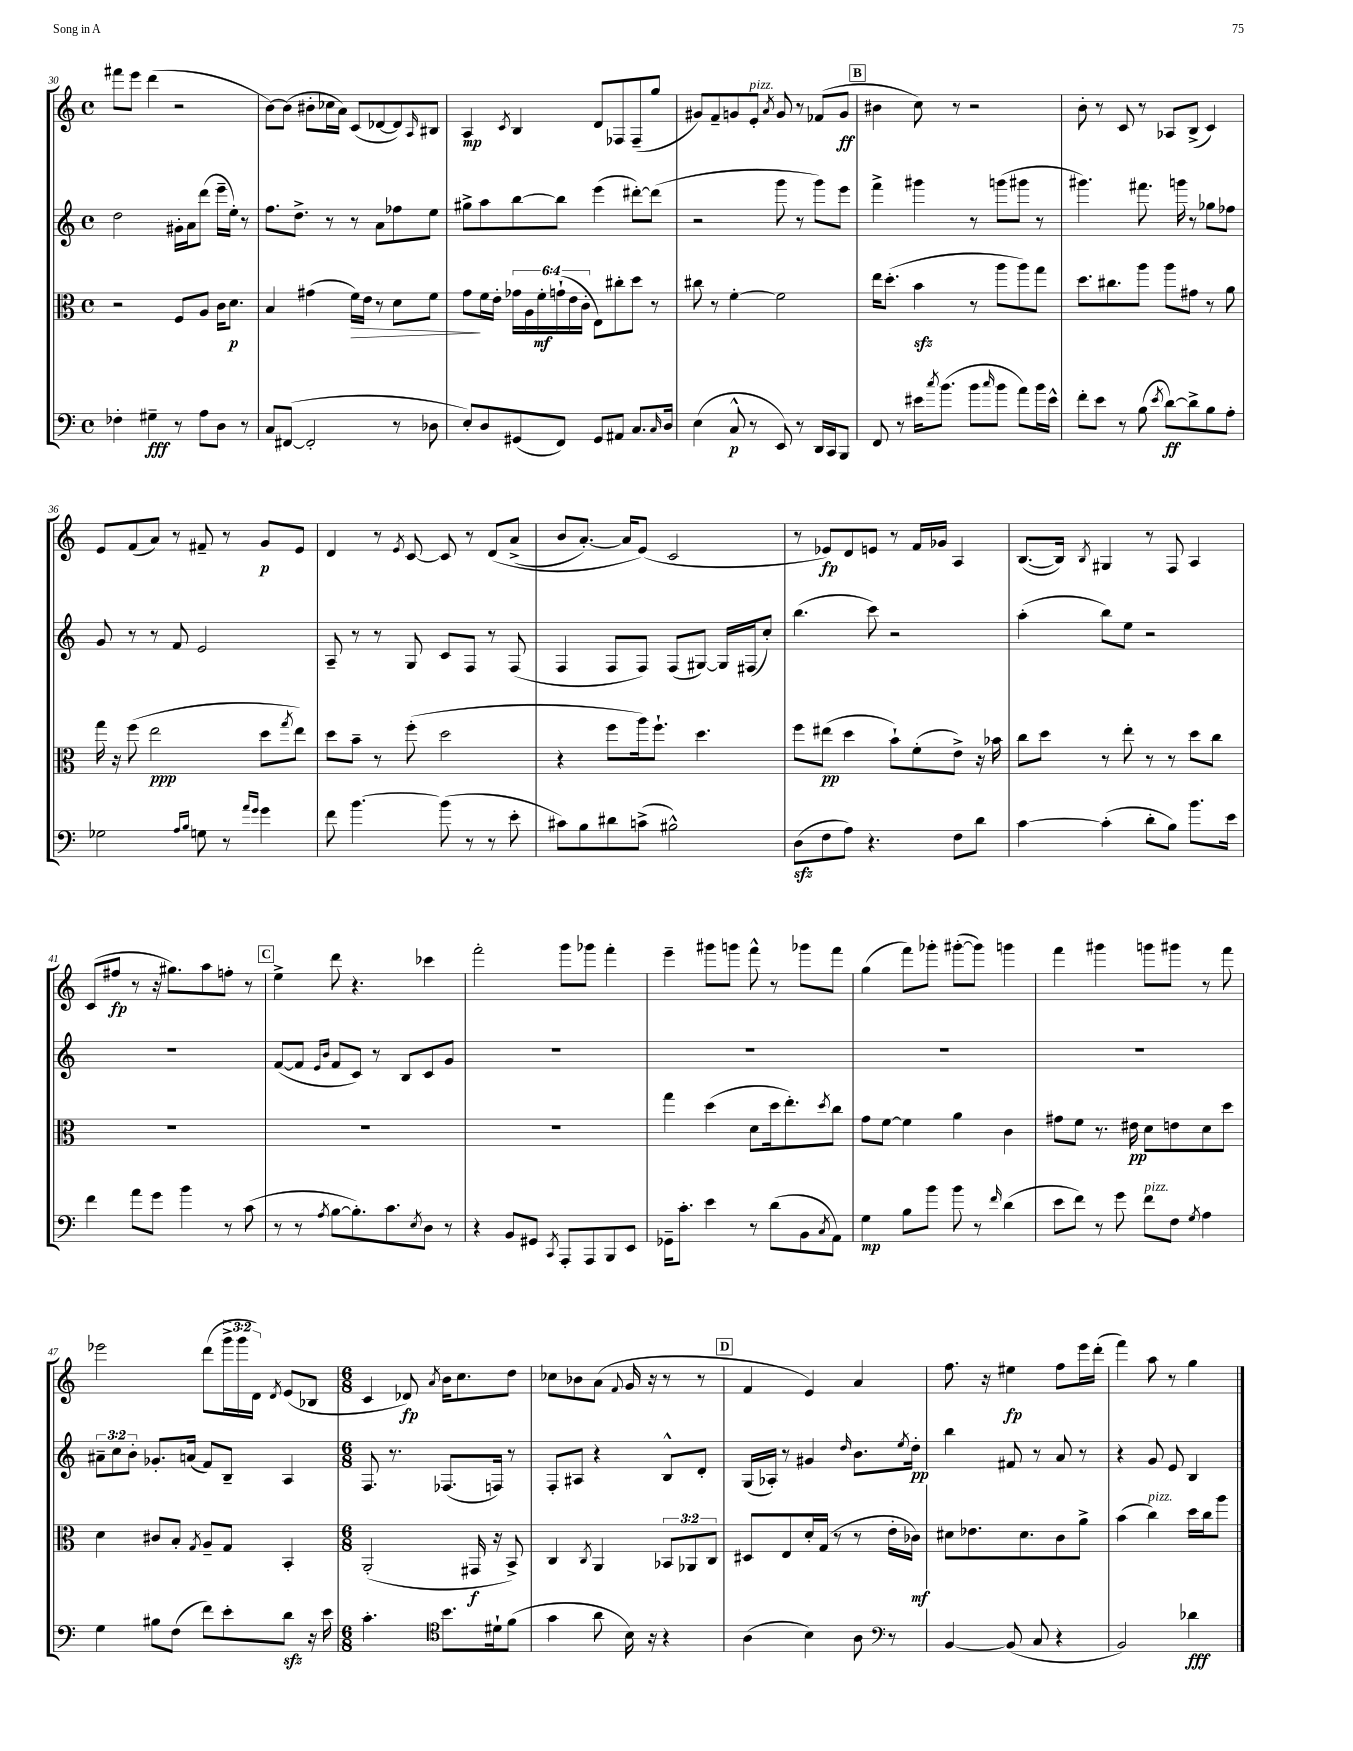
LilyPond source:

<<
\new StaffGroup <<
\new Staff = "s0" {
    \clef treble \key c \major \defaultTimeSignature \time 4/4 \override Staff.TupletNumber.text = #tuplet-number::calc-fraction-text
    fis'''8 e'''8 d'''4( r2 |
    b'8~) b'8( bis'8-. ces''16 a'16) c'8( des'8~ des'8) \grace { a16 } bis8 |
    a4\mp \acciaccatura { c'8 } b4 d'8 fes8 fes8--( g''8 |
    gis'8) f'8-- g'8 e'8-.^\markup { \italic "pizz." } \acciaccatura { a'8 } g'8 r8 fes'8( g'8\ff |
    \mark \markup { \box "B" } bis'4 c''8) r8 r2 |
    b'8-. r8 c'8 r8 aes8 b8->( c'4) |
    e'8 f'8( a'8) r8 fis'8-- r8 g'8\p e'8 |
    d'4 r8 \acciaccatura { e'8 } c'8~ c'8 r8 d'8\( a'8->( |
    b'8 a'8.~-.) a'16 e'8(\) c'2 |
    r8 ees'8\fp) d'8 e'8 r8 f'16 ges'16 a4 |
    b8.~( b16) \acciaccatura { b8 } gis4 r8 f8 a4 |
    c'8( fis''8\fp r8 r16 gis''8.) a''8 f''8-. r8 |
    \mark \markup { \box "C" } e''4-> d'''8 r4. ces'''4 |
    f'''2-. g'''8 ges'''8 f'''4-. |
    e'''4-- gis'''8 g'''8 f'''8-^ r8 ges'''8 f'''8 |
    g''4( f'''8) ges'''8-. gis'''8~-.( gis'''8) g'''4 |
    f'''4 gis'''4 g'''8 gis'''8 r8 f'''8 |
    ees'''2 d'''8( \tuplet 3/2 { g'''16-> g'''16 d'16) } \acciaccatura { d'8 } e'8( bes8 |
    \numericTimeSignature \time 6/8 c'4 des'8\fp) \acciaccatura { a'8 } b'16 c''8. d''8 |
    ces''8 bes'8 a'8( \appoggiatura { f'8 } g'16 r16 r8 r8 |
    \mark \markup { \box "D" } f'4 e'4) a'4 |
    f''8. r16 eis''4\fp f''8 e'''16 d'''16-.( |
    f'''4) a''8 r8 g''4 \bar "|." |
}
\new Staff = "s1" {
    \clef treble \key c \major \defaultTimeSignature \time 4/4 \override Staff.TupletNumber.text = #tuplet-number::calc-fraction-text
    d''2 gis'16-. a'16 d'''8( e'''16-- e''16-.) r8 |
    f''8. d''8.-> r8 r8 a'8 fes''8 e''8 |
    gis''8-> a''8 b''8~ b''8 e'''4( dis'''8~-.) dis'''8( |
    r2 g'''8 r8 g'''8) e'''8 |
    \mark \markup { \box "B" } f'''4-> gis'''4 r8 g'''8( gis'''8 r8 |
    gis'''4.) fis'''8. g'''16 r8 ges''8 fes''8 |
    g'8 r8 r8 f'8 e'2 |
    a8-- r8 r8 g8 c'8 f8 r8 f8( |
    f4 f8 f8) f8( gis8~) gis16 fis16( c''8-.) |
    b''4.( c'''8) r2 |
    a''4-.( b''8) e''8 r2 |
    R1 |
    \mark \markup { \box "C" } f'8~( f'8 \grace { e'16 b'16 } f'8 c'8) r8 b8 c'8 g'8 |
    R1 |
    R1 |
    R1 |
    R1 |
    \tuplet 3/2 { ais'8-- c''8 b'8-. } ges'8.-. a'16( f'8) b8-- a4 |
    \numericTimeSignature \time 6/8 f8. r8. fes8.( f16) r8 |
    f8-. ais8 r4 b8-^ d'8-. |
    \mark \markup { \box "D" } g16( aes16-.) r8 gis'4 \grace { d''16 } b'8. \acciaccatura { e''8 } d''16-.\pp |
    b''4 fis'8 r8 a'8 r8 |
    r4 g'8 e'8 b4 \bar "|." |
}
\new Staff = "s2" {
    \clef alto \key c \major \defaultTimeSignature \time 4/4 \override Staff.TupletNumber.text = #tuplet-number::calc-fraction-text
    r2 f8 a8 c'16 d'8.\p |
    b4 gis'4( f'16\>) e'16 r8 d'8 f'8 |
    g'8\! f'16 e'16-. \tuplet 6/4 { ges'16 a16 f'16-.\mf g'16-!( e'16 c'16-. } e8) cis''8-. d''8 r8 |
    cis''8 r8 f'4~-. f'2 |
    \mark \markup { \box "B" } e''16 d''8.-.( b'4\sfz r8 a''8 a''8) g''8 |
    d''8. cis''8. a''8 a''8 gis'8 r8 a'8 |
    g''16 r16 f''8( e''2\ppp d''8 \acciaccatura { g''8 } e''8) |
    d''8 b'8-- r8 f''8-.( d''2 |
    r4 f''8 a''16) f''8.-! d''4. |
    f''8 eis''8\pp( d''4 b'8-!) f'8-.( e'8->) r16 bes'16 |
    c''8 d''8 r8 e''8-. r8 r8 d''8 c''8 |
    R1 |
    \mark \markup { \box "C" } R1 |
    R1 |
    g''4 d''4( d'8 d''16 e''8.-.) \acciaccatura { d''8 } c''8 |
    g'8 f'8~ f'4 a'4 c'4 |
    gis'8 f'8 r8. eis'16\pp d'8 e'8 d'8 d''8 |
    d'4 cis'8 b8-. \acciaccatura { g8 } a8-- g8 b,4-. |
    \numericTimeSignature \time 6/8 a,2-.( gis,16\f r16 b,8->) |
    c4 \acciaccatura { c8 } a,4 \tuplet 3/2 { bes,8 aes,8 c8 } |
    \mark \markup { \box "D" } dis8 e8 d'16-. g16( r8 r8 e'16-. ces'16\mf) |
    dis'8 ees'8. dis'8. c'8 a'8-> |
    b'4( c''4^\markup { \italic "pizz." }) d''16 c''16 a''8 \bar "|." |
}
\new Staff = "s3" {
    \clef bass \key c \major \defaultTimeSignature \time 4/4
    fes4-. gis4--\fff r8 a8 d8 r8 |
    c8 fis,8~( fis,2-. r8 des8 |
    e8-.) d8 gis,8( f,8) gis,8 ais,8 c8. \grace { c16 } d16 |
    e4( c8-^\p r8 e,8) r8 d,16 c,16 b,,8 |
    \mark \markup { \box "B" } f,8 r8 eis'16 \acciaccatura { c''8 } b'8.( b'8 \grace { c''16 } b'8 a'8) b'16 eis'16-^ |
    f'8-. e'8 r8 b8( \acciaccatura { e'8 } d'8~\ff) d'8-> b8 a8-. |
    ges2 \grace { a16 b16 } g8 r8 \grace { a'16 g'16 } g'4 |
    f'8 b'4.~ b'8( r8 r8 e'8-. |
    cis'8) b8 dis'8 c'8->( bis2-^) |
    d8\sfz( f8 a8) r4. f8 d'8 |
    c'4~ c'4-.( d'8-. b8) b'8. e'16 |
    f'4 a'8 g'8 b'4 r8 c'8( |
    \mark \markup { \box "C" } r8 r8 \acciaccatura { a8 } b8~ b8.-.) c'8. \acciaccatura { e8 } d8 r8 |
    r4 b,8 gis,8 \acciaccatura { c,8 } a,,8-. a,,8 b,,8 e,8 |
    ges,16-- c'8.-. e'4 r8 d'8( b,8 \acciaccatura { c8 } a,8) |
    g4\mp b8 b'8 b'8 r8 \grace { f'16 } d'4( |
    e'8 f'8) r8 g'8 f'8^\markup { \italic "pizz." } f8 \acciaccatura { g8 } a4 |
    g4 bis8 f8( f'8) e'8-. d'8\sfz r16 e'16 |
    \numericTimeSignature \time 6/8 c'4.-. \clef tenor b'8. dis'16-! f'8( |
    g'4 a'8 b16) r16 r4 |
    \mark \markup { \box "D" } a4( b4) a8 r8 |
    \clef bass b,4~ b,8( c8 r4 |
    b,2) des'4\fff \bar "|." |
}
>>
>>
\layout { \context { \Score currentBarNumber = #30 } }
